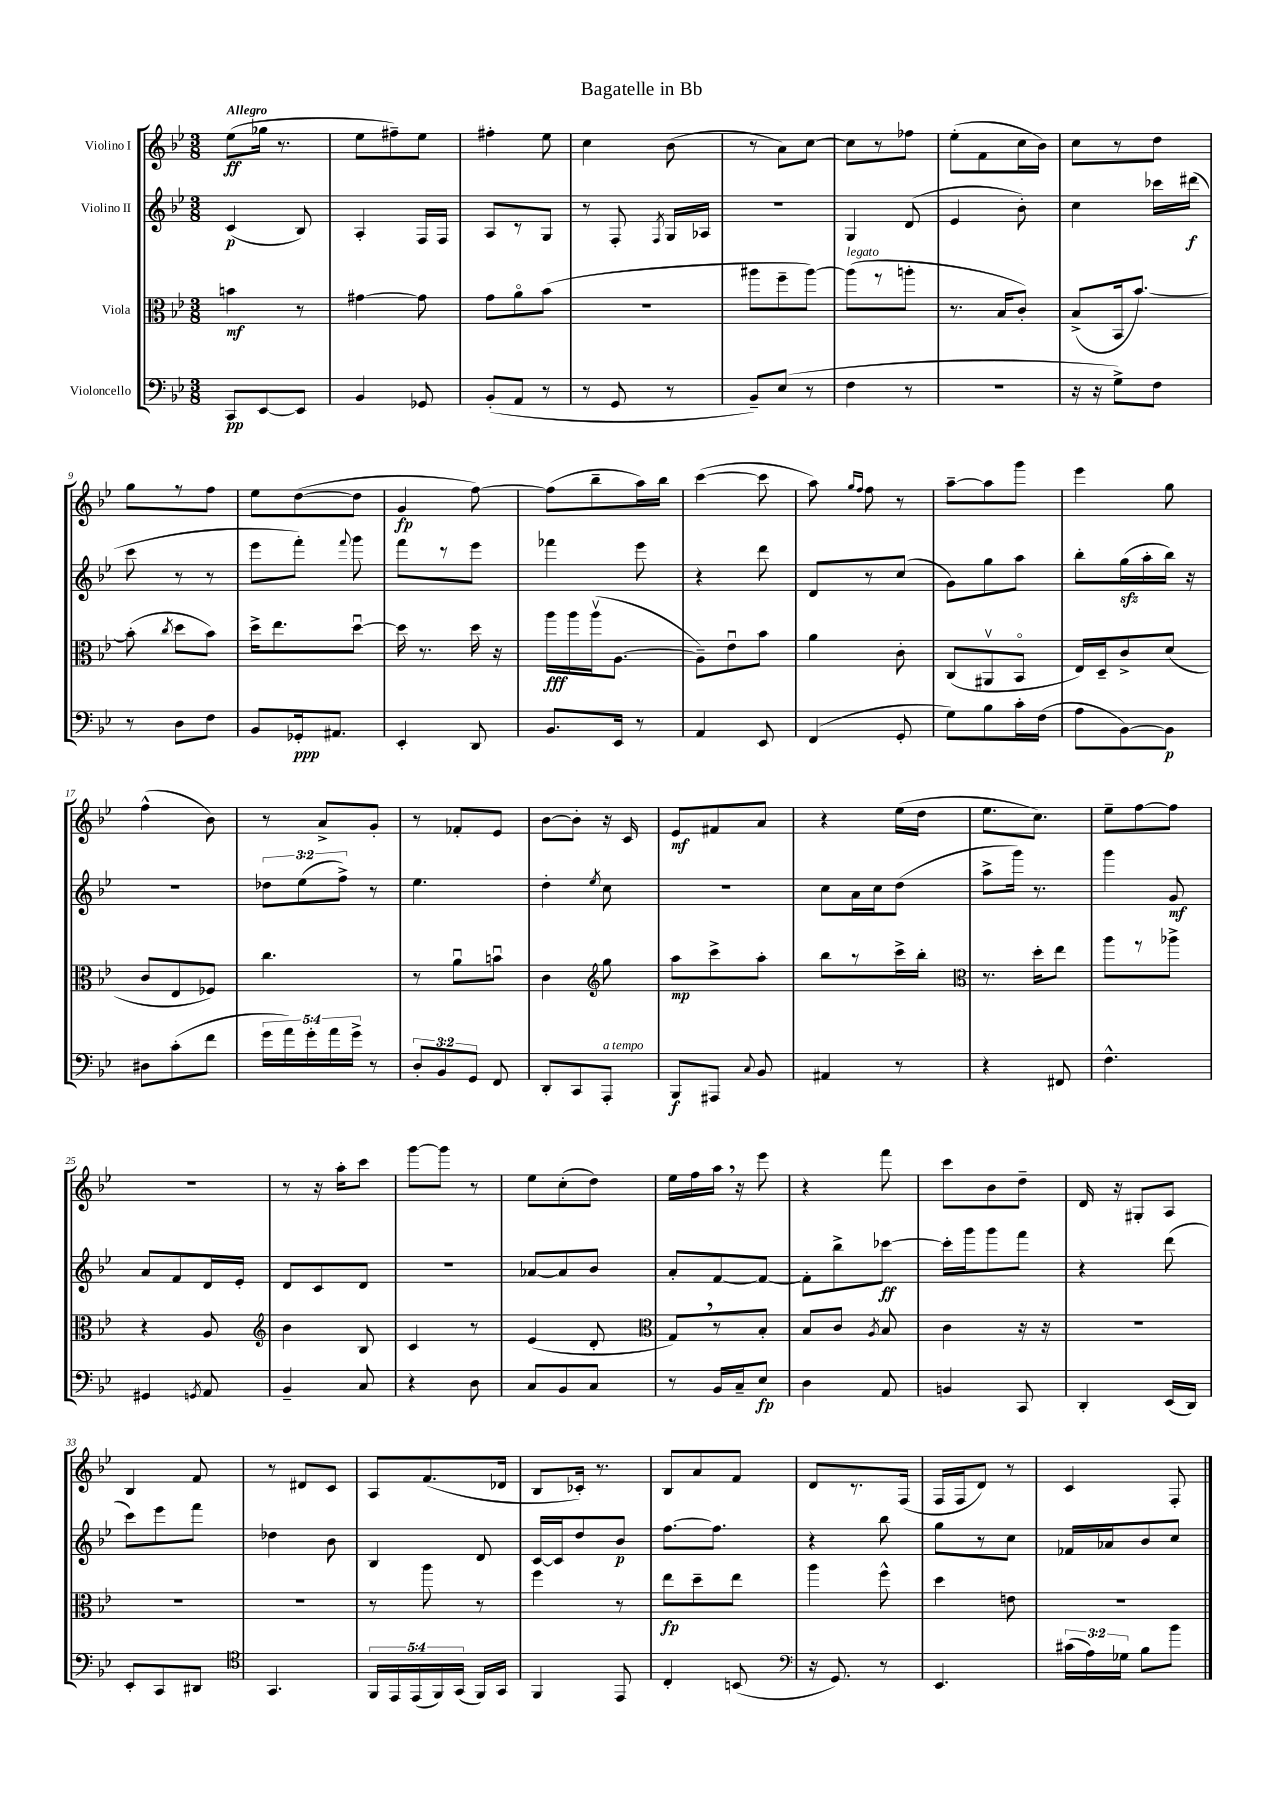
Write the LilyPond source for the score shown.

\header { title = "Bagatelle in Bb" }
<<
\new StaffGroup <<
\new Staff = "s0" \with { instrumentName = "Violino I" } {
    \clef treble \key bes \major \numericTimeSignature \time 3/8 \tempo "Allegro"
    \autoBeamOff ees''8[\ff( ges''16] r8. |
    ees''8[ fis''8--) ees''8] |
    fis''4-. ees''8 |
    c''4 bes'8( |
    r8 a'8[) c''8]~ |
    c''8[ r8 fes''8] |
    ees''8[-.( f'8 c''16 bes'16]) |
    c''8[ r8 d''8] |
    g''8[ r8 f''8] |
    ees''8[ d''8~( d''8] |
    g'4\fp f''8~) |
    f''8[( bes''8-- a''16) bes''16] |
    c'''4~( c'''8 |
    a''8) \grace { g''16[ f''16] } f''8 r8 |
    a''8[~-- a''8 g'''8] |
    ees'''4 g''8 |
    f''4-^( bes'8) |
    r8 a'8[-> g'8]-. |
    r8 fes'8[-. ees'8] |
    bes'8[~ bes'8]-. r16 c'16 |
    ees'8[\mf fis'8 a'8] |
    r4 ees''16[( d''16] |
    ees''8.[ c''8.]) |
    ees''8[-- f''8~ f''8] |
    R4. |
    r8 r16 a''16[-. c'''8] |
    g'''8[~ g'''8] r8 |
    ees''8[ c''8-.( d''8]) |
    ees''16[ f''16 a''16] \breathe r16 ees'''8 |
    r4 f'''8 |
    c'''8[ bes'8 d''8]-- |
    d'16 r16 gis8[-. a8] |
    bes4 f'8 |
    r8 dis'8[ c'8] |
    a8[ f'8.( des'16] |
    bes8[ ces'16]-.) r8. |
    bes8[ a'8 f'8] |
    d'8[ r8. f16]( |
    f16[ f16 d'8]) r8 |
    c'4 f8-. \bar "|." |
}
\new Staff = "s1" \with { instrumentName = "Violino II" } {
    \clef treble \key bes \major \numericTimeSignature \time 3/8 \override Staff.TupletNumber.text = #tuplet-number::calc-fraction-text
    \autoBeamOff c'4\p( bes8) |
    a4-. f16[ f16] |
    a8[ r8 g8] |
    r8 f8-. \acciaccatura { f8 } g16[ aes16] |
    R4. |
    g4 d'8( |
    ees'4 bes'8-.) |
    c''4 ces'''16[ dis'''16]\f( |
    c'''8 r8 r8 |
    ees'''8[ f'''8]-.) \appoggiatura { f'''8 } g'''8 |
    f'''8[ r8 ees'''8] |
    fes'''4 ees'''8 |
    r4 d'''8 |
    d'8[ r8 c''8]( |
    g'8[) g''8 a''8] |
    bes''8[-. g''16\sfz( a''16-. bes''16]) r16 |
    R4. |
    \tuplet 3/2 { des''8[ ees''8( f''8]->) } r8 |
    ees''4. |
    d''4-. \acciaccatura { ees''8 } c''8 |
    R4. |
    c''8[ a'16 c''16 d''8]( |
    a''8[-> g'''16]) r8. |
    g'''4 g'8\mf |
    a'8[ f'8 d'16 ees'16]-. |
    d'8[ c'8 d'8] |
    R4. |
    aes'8[~ aes'8 bes'8] |
    a'8[-. f'8~ f'8]~ |
    f'8[-. bes''8-> ces'''8]~\ff |
    ces'''16[-. g'''16 g'''8 f'''8] |
    r4 d'''8( |
    c'''8[) ees'''8 f'''8] |
    des''4 bes'8 |
    bes4 d'8 |
    c'16[~ c'16 d''8 bes'8]\p |
    f''8.[~ f''8.] |
    r4 bes''8 |
    g''8[ r8 c''8] |
    fes'16[ aes'16 bes'8 c''8] \bar "|." |
}
\new Staff = "s2" \with { instrumentName = "Viola" } {
    \clef alto \key bes \major \numericTimeSignature \time 3/8
    \autoBeamOff b'4\mf r8 |
    gis'4~ gis'8 |
    g'8[ a'8\flageolet bes'8]( |
    R4. |
    ais''8[ f''8-- ais''8]~) |
    ais''8[^\markup { \italic "legato" }( r8 a''8]-. |
    r8. bes16[ c'8]-.) |
    bes8[->( bes,16 bes'8.]~) |
    bes'8-.( \acciaccatura { c''8 } d''8[ bes'8]) |
    d''16[-> ees''8. d''8]~\downbow |
    d''16 r8. d''16 r16 |
    a''16[\fff a''16 a''16\upbow( a8.]~ |
    a8[--) ees'8\downbow bes'8] |
    a'4 c'8-. |
    c8[( ais,8\upbow bes,8]\flageolet |
    ees16[) d16-- c'8-> d'8]( |
    c'8[ ees8 fes8]) |
    c''4. |
    r8 a'8[\downbow b'8]\downbow |
    c'4 \clef treble g''8 |
    a''8[\mp c'''8-> a''8]-. |
    bes''8[ r8 c'''16-> bes''16]-. |
    \clef alto r8. d''16[-. ees''8] |
    a''8[ r8 aes''8]-> |
    r4 a8 |
    \clef treble bes'4 bes8 |
    c'4 r8 |
    ees'4( d'8-. |
    \clef alto g8[) \breathe r8 bes8]-. |
    bes8[ c'8] \acciaccatura { a8 } bes8 |
    c'4 r16 r16 |
    R4. |
    R4. |
    R4. |
    r8 a''8 r8 |
    f''4 r8 |
    ees''8[\fp d''8-- ees''8] |
    a''4 f''8-^ |
    d''4 e'8 |
    R4. \bar "|." |
}
\new Staff = "s3" \with { instrumentName = "Violoncello" } {
    \clef bass \key bes \major \numericTimeSignature \time 3/8 \override Staff.TupletNumber.text = #tuplet-number::calc-fraction-text
    \autoBeamOff c,8[\pp ees,8~ ees,8] |
    bes,4 ges,8 |
    bes,8[-.( a,8] r8 |
    r8 g,8 r8 |
    bes,8[--) ees8]( r8 |
    f4 r8 |
    R4. |
    r16 r16 g8[->) f8] |
    r8 d8[ f8] |
    bes,8[ ges,16-.\ppp ais,8.] |
    ees,4-. d,8 |
    bes,8.[ ees,16] r8 |
    a,4 ees,8 |
    f,4( g,8-. |
    g8[) bes8 c'16-. f16]( |
    a8[ bes,8~) bes,8]\p |
    dis8[ c'8-.( f'8] |
    \tuplet 5/4 { g'16[ a'16) g'16-. a'16 g'16]-> } r8 |
    \tuplet 3/2 { d8[-. bes,8 g,8] } f,8 |
    d,8[-. c,8 a,,8]-.^\markup { \italic "a tempo" } |
    bes,,8[\f ais,,8] \appoggiatura { c8 } bes,8 |
    ais,4 r8 |
    r4 fis,8 |
    f4.-^ |
    gis,4 \acciaccatura { g,8 } a,8 |
    bes,4-- c8 |
    r4 d8 |
    c8[ bes,8 c8] |
    r8 bes,16[ c16-- ees8]\fp |
    d4 a,8 |
    b,4 c,8 |
    d,4-. ees,16[( d,16]) |
    ees,8[-. c,8 dis,8] |
    \clef tenor g,4. |
    \tuplet 5/4 { f,16[ ees,16 ees,16( f,16) g,16]( } f,16[) g,16] |
    f,4 ees,8 |
    c4-. b,8( |
    \clef bass r16 g,8.) r8 |
    ees,4. |
    \tuplet 3/2 { cis'16[( a16) ges16] } bes8[ bes'8] \bar "|." |
}
>>
>>
